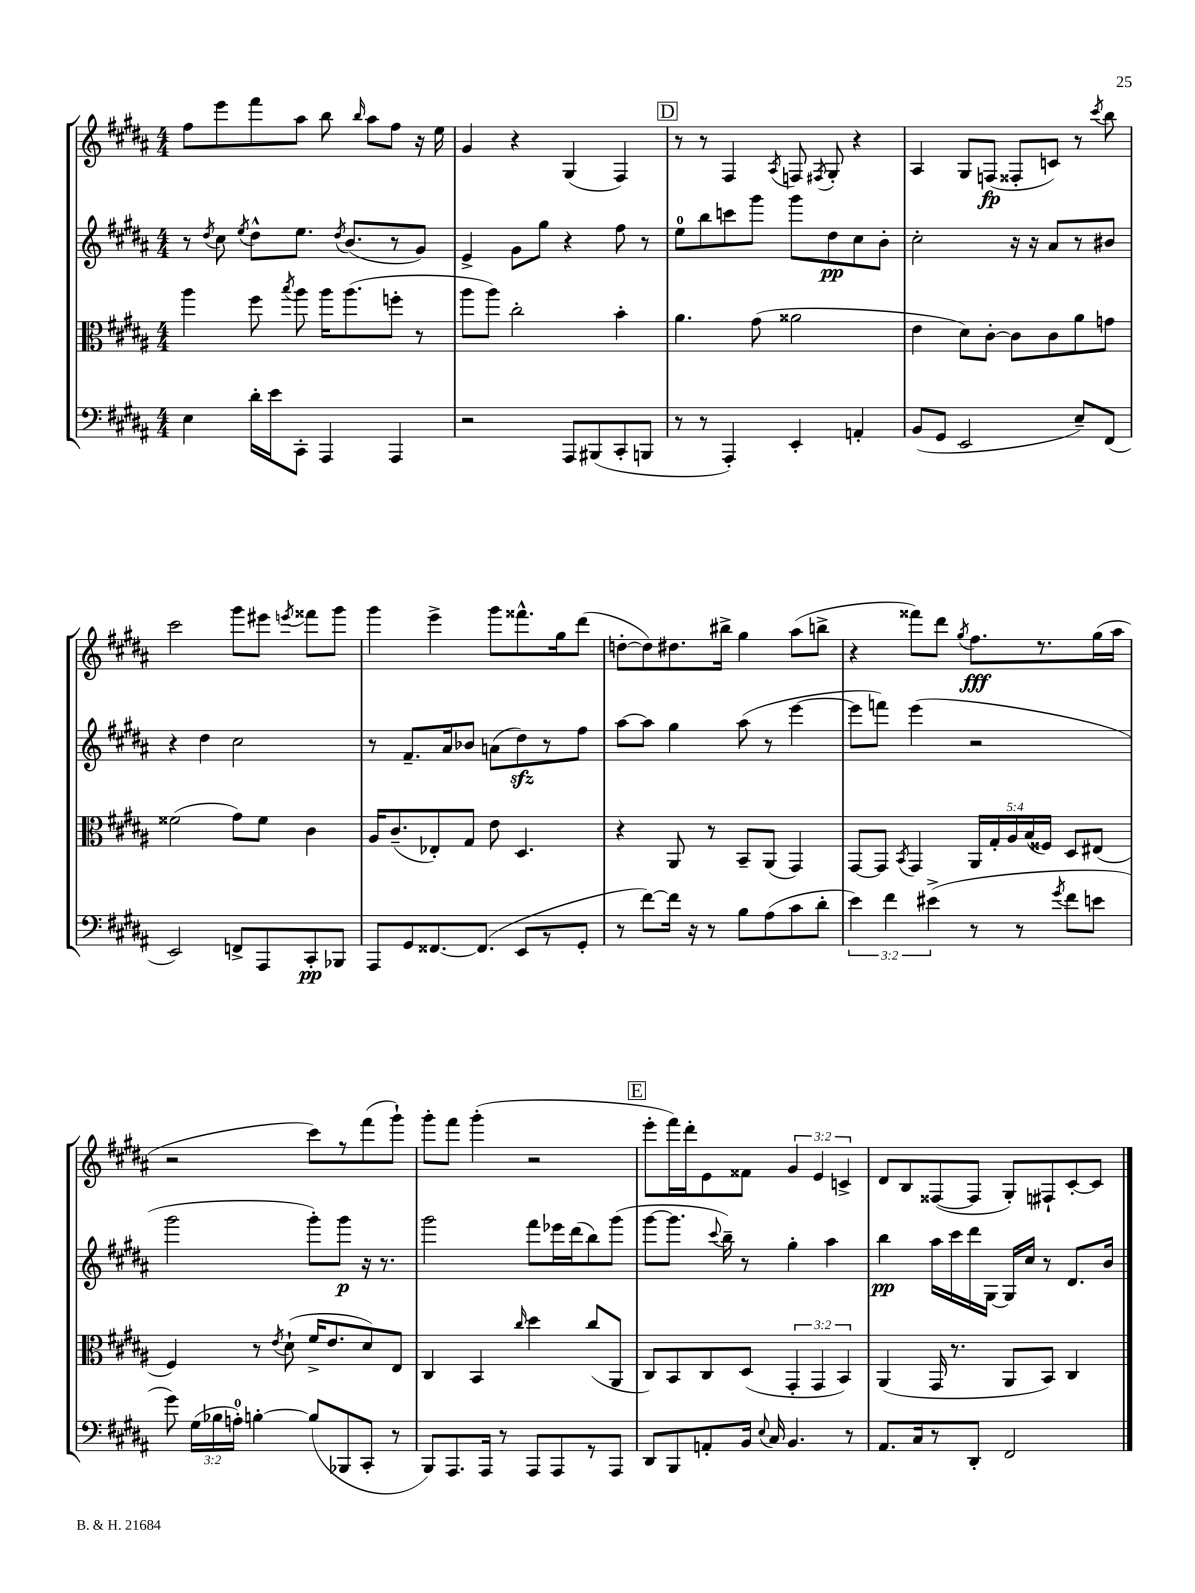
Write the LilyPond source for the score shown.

<<
\new StaffGroup <<
\new Staff = "s0" {
    \clef treble \key b \major \numericTimeSignature \time 4/4 \override Staff.TupletNumber.text = #tuplet-number::calc-fraction-text
    \autoBeamOff fis''8[ e'''8 fis'''8 ais''8] b''8 \grace { b''16 } ais''8[ fis''8] r16 e''16 |
    gis'4 r4 gis4( fis4) |
    \mark \markup { \box "D" } r8 r8 fis4 \acciaccatura { ais8 } f8 \acciaccatura { fis8 } gis8-. r4 |
    ais4 gis8[ f8]\fp( fisis8[-. c'8]) r8 \acciaccatura { cis'''8 } b''8 |
    cis'''2 gis'''8[ eis'''8] \acciaccatura { e'''8 } fisis'''8[ gis'''8] |
    gis'''4 e'''4-> gis'''8[ fisis'''8.-^ gis''16 dis'''8]( |
    d''8[~-. d''8) dis''8. bis''16]-> gis''4 ais''8[( b''8]-> |
    r4 fisis'''8[) dis'''8] \acciaccatura { gis''8 } fis''8.[\fff r8. gis''16( ais''16] |
    r2 cis'''8[) r8 fis'''8( gis'''8]-!) |
    gis'''8[-. fis'''8] gis'''4-.( r2 |
    \mark \markup { \box "E" } e'''8[-. fis'''16) dis'''16-. e'8 fisis'8] \tuplet 3/2 { gis'4 e'4 c'4-> } |
    dis'8[ b8 fisis8~( fisis8] gis8[-.) fis8-! cis'8~-. cis'8] \bar "|." |
}
\new Staff = "s1" {
    \clef treble \key b \major \numericTimeSignature \time 4/4
    \autoBeamOff r8 \acciaccatura { dis''8 } cis''8 \acciaccatura { e''8 } dis''8[-^ e''8.] \acciaccatura { dis''8 } b'8.[( r8 gis'8]) |
    e'4-> gis'8[ gis''8] r4 fis''8 r8 |
    \mark \markup { \box "D" } e''8[-0 b''8 c'''8 gis'''8] gis'''8[ dis''8\pp cis''8 b'8]-. |
    cis''2-. r16 r16 ais'8[ r8 bis'8] |
    r4 dis''4 cis''2 |
    r8 fis'8.[-- ais'16 bes'8] a'8[( dis''8\sfz) r8 fis''8] |
    ais''8[~ ais''8] gis''4 ais''8( r8 e'''4~ |
    e'''8[ f'''8]) e'''4( r2 |
    gis'''2 gis'''8[-.) gis'''8]\p r16 r8. |
    gis'''2 fis'''8[ ees'''16 dis'''16( b''8) gis'''8]( |
    \mark \markup { \box "E" } gis'''8[~ gis'''8.] \appoggiatura { cis'''8 } b''16--) r8 gis''4-. ais''4 |
    b''4\pp ais''16[ cis'''16 dis'''16 gis16]~ gis16[ cis''16] r8 dis'8.[ b'16] \bar "|." |
}
\new Staff = "s2" {
    \clef alto \key b \major \numericTimeSignature \time 4/4 \override Staff.TupletNumber.text = #tuplet-number::calc-fraction-text
    \autoBeamOff ais''4 fis''8 \acciaccatura { b''8 } ais''8 ais''16[ ais''8.( f''8]-. r8 |
    ais''8[ ais''8]) cis''2-. b'4-. |
    \mark \markup { \box "D" } ais'4. gis'8( aisis'2 |
    e'4 dis'8[) cis'8]~-. cis'8[ cis'8 ais'8 g'8] |
    fisis'2( gis'8[) fisis'8] cis'4 |
    ais16[ cis'8.--( ees8-.) gis8] e'8 dis4. |
    r4 ais,8 r8 b,8[-- ais,8]( gis,4) |
    gis,8[~ gis,8] \acciaccatura { b,8 } gis,4 \tuplet 5/4 { ais,16[ gis16-. ais16 b16( fisis16]) } dis8[ eis8]( |
    fis4) r8 \acciaccatura { e'8 } dis'8-!( fis'16[-> e'8. dis'8) e8] |
    cis4 b,4 \grace { cis''16 } dis''4 cis''8[( ais,8] |
    \mark \markup { \box "E" } cis8[) b,8 cis8 dis8]( \tuplet 3/2 { gis,4-. gis,4 b,4) } |
    ais,4( gis,16 r8. ais,8[ b,8]) cis4 \bar "|." |
}
\new Staff = "s3" {
    \clef bass \key b \major \numericTimeSignature \time 4/4 \override Staff.TupletNumber.text = #tuplet-number::calc-fraction-text
    \autoBeamOff e4 dis'16[-. e'16 cis,8]-. ais,,4 ais,,4 |
    r2 ais,,8[ bis,,8( cis,8-. b,,8] |
    \mark \markup { \box "D" } r8 r8 ais,,4-.) e,4-. a,4-. |
    b,8[( gis,8] e,2 e8[--) fis,8]( |
    e,2) f,8[-> ais,,8 cis,8-.\pp bes,,8] |
    ais,,8[ gis,8 fisis,8.~ fisis,8.]( e,8[ r8 gis,8]-. |
    r8 fis'8[~) fis'16] r16 r8 b8[ ais8( cis'8 dis'8]-. |
    \tuplet 3/2 { e'4) fis'4 eis'4->( } r8 r8 \acciaccatura { gis'8 } fis'8[ e'8] |
    gis'8) \tuplet 3/2 { gis16[( bes16 a16]-0-.) } b4~-. b8[( bes,,8 cis,8]-. r8 |
    b,,8[) ais,,8. ais,,16] r8 ais,,8[ ais,,8 r8 ais,,8] |
    \mark \markup { \box "E" } dis,8[ b,,8 a,8-. b,16] \appoggiatura { e8 } cis16 b,4. r8 |
    ais,8.[ cis16 r8 dis,8]-. fis,2 \bar "|." |
}
>>
>>
\layout { \context { \Score \remove "Bar_number_engraver" } }
